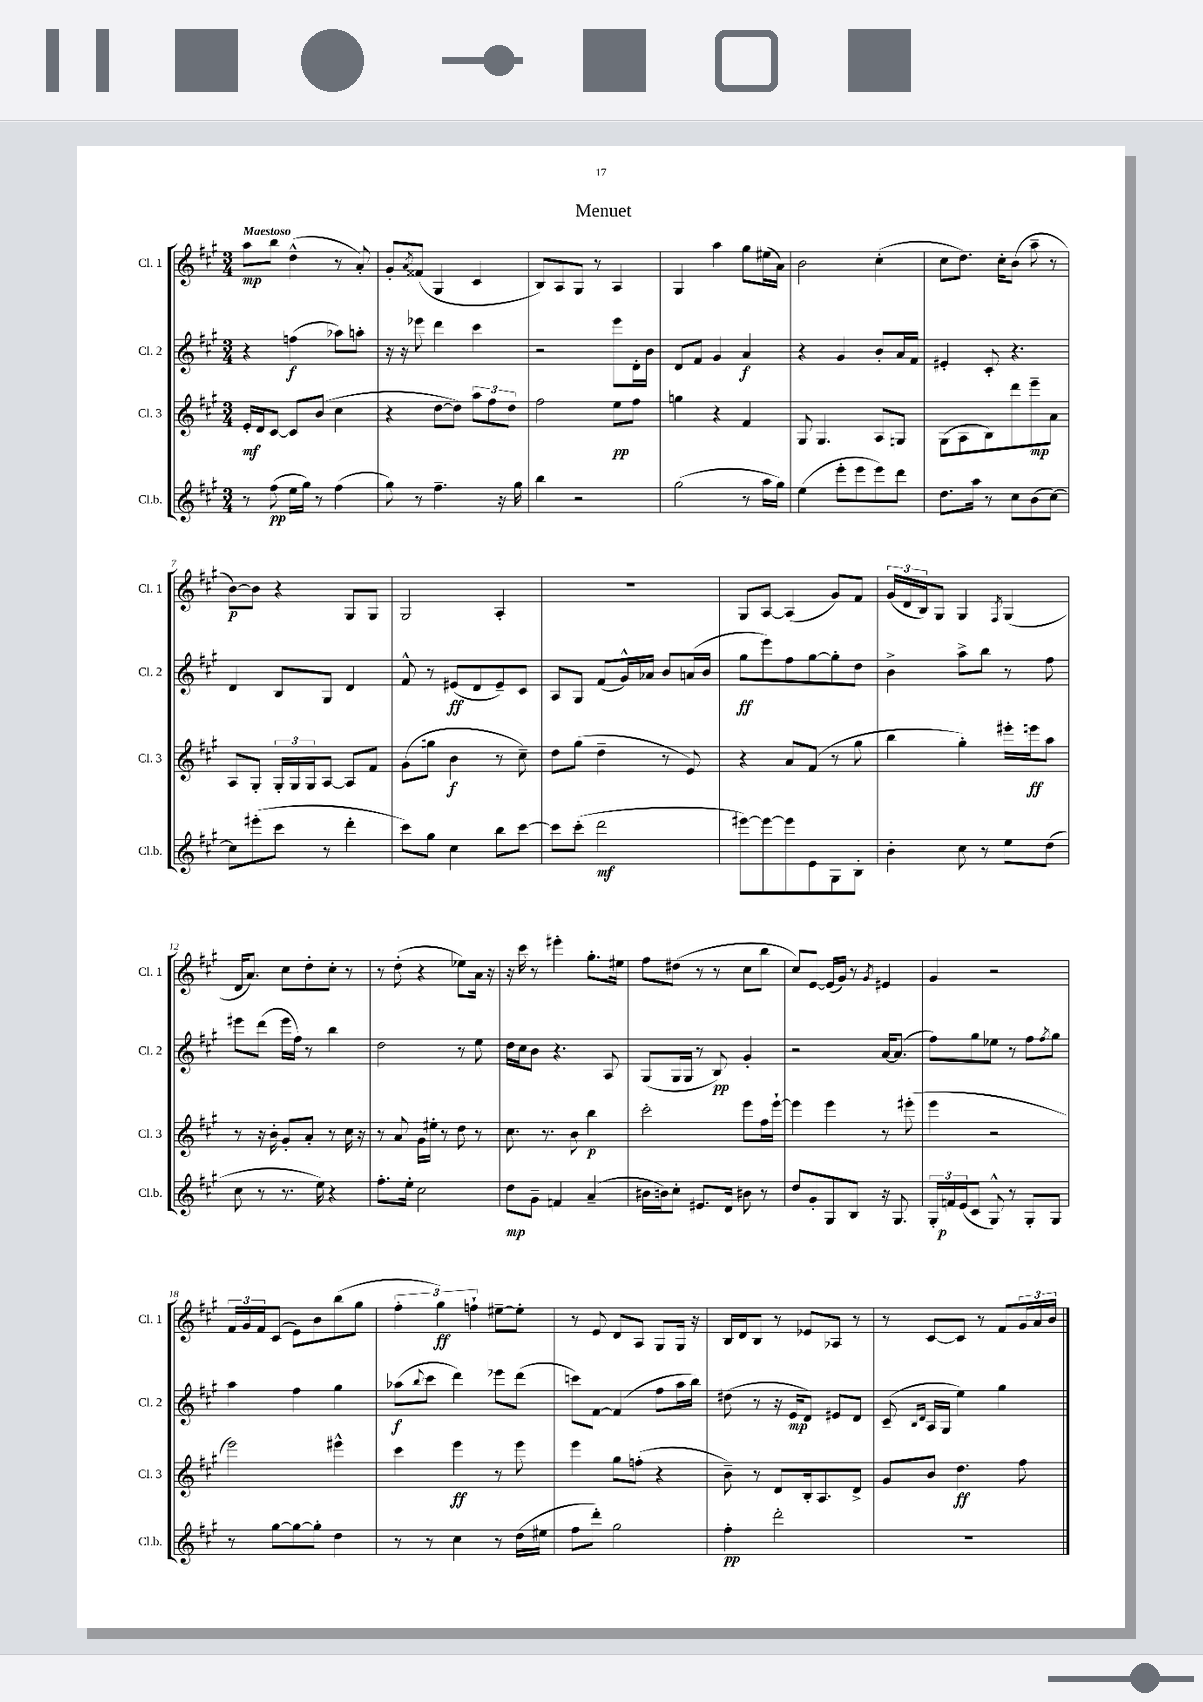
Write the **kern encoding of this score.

**kern	**kern	**kern	**kern
*staff4	*staff3	*staff2	*staff1
*clefG2	*clefG2	*clefG2	*clefG2
*k[f#c#g#]	*k[f#c#g#]	*k[f#c#g#]	*k[f#c#g#]
*M3/4	*M3/4	*M3/4	*M3/4
8r	16e'/LL	4r	8aa\L
.	16d/J	.	.
(8ff#\	[8c#/J	.	8bb\J
16ee\LL	8c#/]L	(4ff\	(4dd^^\
16gg#\JJ)	.	.	.
8r	(8b/J	.	.
(4ff#\	4cc#\	8aa-\L)	8r
.	.	8aa'\J	8a'/)
=	=	=	=
8gg#\)	4r	16r	8g#'/L
.	.	16r	.
.	.	.	8qa/
8r	.	8eee-\	(8f##/J
4.ff#~\	[8dd\L	4ddd\	4G#/
.	8dd\]J)	.	.
.	12aa\L	4ccc#\	4c#/
.	12ff#\	.	.
16r	.	.	.
.	12dd\J	.	.
16gg#\	.	.	.
=	=	=	=
4bb\	2ff#\	2r	8B/L)
.	.	.	8A/
2r	.	.	8G#/J
.	.	.	8r
.	8ee\L	8eee\L	4A/
.	8ff#\J	16d'\L	.
.	.	16b\JJ	.
=	=	=	=
(2gg#\	4gg\	8d/L	4G#/
.	.	8f#/J	.
.	4r	4g#/	4aa\
8r	4f#/	4a/	8gg#\L
16aa\LL	.	.	(16ee#\L
16gg#\JJ)	.	.	16a\JJ)
=	=	=	=
(4ee\	8G#/	4r	2b\
.	4.G#/	.	.
8eee'\L	.	4g#/	.
8eee\	.	.	.
8eee\)	8A/L	8b'/L	(4cc#'\
8ddd\J	8G/J	16a/L	.
.	.	16f#/JJ	.
=	=	=	=
8.dd\L	(8G#\L	4e#'/	8cc#\L
.	8A\	.	8.dd\J)
16aa\Jk	.	.	.
8r	8B\)	8c#'/	.
.	.	.	16cc#'\LK
8cc#\L	8ddd\	4.r	(8b\J
(8b\	8eee~\	.	8aa~\
[8cc#\J)	8a\J	.	8r
=	=	=	=
8cc#\]L	8A/L	4d/	[8b\L)
(8eee#'\	8G#'/J	.	8b\]J
8ccc#\J	24G#'/LL	8B/L	4r
.	24G#/	.	.
.	24G#/J	.	.
8r	[8A/J	8G#/J	.
4ddd'\	8A/]L	4d/	8G#/L
.	8f#/J	.	8G#/J
=	=	=	=
8ccc#\L)	(8g#\L	8f#^^/	2G#/
8gg#\J	8gg\J	8r	.
4cc#\	4b\	(8e#/L	.
.	.	8d/	.
8bb\L	8r	8e#~/)	4A'/
[8ccc#\J	8cc#~\)	8c#/J	.
=	=	=	=
8ccc#\]L	8dd\L	8A/L	2.r
(8ccc#'\J	(8gg#\J	8G#/J	.
2ddd\	4dd~\	(8f#/L	.
.	.	16g#^^/L)	.
.	.	16a-/JJ	.
.	8r	8b/L	.
.	8e/)	(16a/L	.
.	.	16b/JJ	.
=	=	=	=
[8eee#\L)	4r	8gg#\L	8G#/L
8eee#\_	.	8eee\)	[8A/J
8eee#\]	8a/L	8ff#\	(4A/]
8e\	(8f#/J	[8gg#\	.
8G#\	8r	8gg#'\]	8g#/L)
8B'\J	8gg#\	8dd\J	8f#/J
=	=	=	=
4b'\	4bb\	4b^\	(24g#/LL
.	.	.	24d/
.	.	.	24B/J)
.	.	.	8G#/J
8cc#\	4gg#'\)	8aa^\L	4G#/
8r	.	8bb\J	.
.	.	.	8qF#/
8ee\L	16eee#'\LL	8r	(4G#/
.	16eee\J	.	.
(8dd\J	8aa\J	8ff#\	.
=	=	=	=
8cc#\	8r	8eee#\L	16d/LK
.	.	.	8.a/J)
8r	16r	(8ddd\J	.
.	16b'\	.	.
8.r	8g#'/L	16eee#\LL	8cc#\L
.	.	16ff#\JJ)	.
.	8a'/J	8r	8dd'\
16ee\)	.	.	.
4r	8r	4bb\	8cc#'\J
.	16cc#\	.	8r
.	16r	.	.
=	=	=	=
8.ff#'\L	8r	2dd\	8r
.	8a/	.	(8dd'\
16ee'\Jk	.	.	.
2cc#\	16g#\LL	.	4r
.	16ee#'\JJ	.	.
.	8r	.	.
.	8dd\	8r	8ee-\L)
.	8r	8ee\	16a\Jk
.	.	.	16r
=	=	=	=
8dd\L	8.cc#\	16dd\LL	16r
.	.	16cc#\J	16ccc#\
8g#~\J	.	8b\J	8r
.	8.r	.	.
4f/	.	4.r	4eee#'\
.	8b\	.	.
(4a~/	4bb\	.	8.gg#'\L
.	.	8A/	.
.	.	.	16ee#\Jk
=	=	=	=
16b#\LL	2ccc#'\	(8G#/L	8ff#\L
16b\J)	.	.	.
8cc#'\J	.	16G#/L	(8dd#\J
.	.	16G#/JJ	.
8.e#/L	.	8r	8r
.	.	8B/)	8r
16d/Jk	.	.	.
8b#\	8eee\L	4g#'/	8cc#\L
8r	16ff#\L	.	8bb\J
.	[16eee`\JJ	.	.
=	=	=	=
8dd/L	4eee\]	2r	8cc#/L)
8g#'/	.	.	[8e/J
8G#/	4eee\	.	(16e/]LL
.	.	.	16g#/JJ)
8B/J	.	.	8r
.	.	.	8qg#/
16r	8r	[16a/LK	4e#/
8.G#/	.	(8.a/]J	.
.	(8eee#'\	.	.
=	=	=	=
24G#'/LL	4eee\	8ff#\L)	4g#/
24f/	.	.	.
(24e/J	.	.	.
8c#/J	.	8gg#\	.
8G#^^/)	2r	8ee-\J	2r
8r	.	8r	.
8G#'/L	.	8ff#\L	.
.	.	8qff#/	.
8G#/J	.	8gg#\J	.
=	=	=	=
8r	2eee\)	4aa\	24f#/LL
.	.	.	24g#/
.	.	.	24f#/J
[8gg#\L	.	.	(8c#/J
8gg#\_	.	4ff#\	8e\L)
8gg#'\]J	.	.	8b\
4dd\	4eee#^^\	4gg#\	(8bb\
.	.	.	8gg#\J
=	=	=	=
8r	4ccc#\	(8aa-\L	6ff#'\
.	.	8qqbb/	.
8r	.	8ccc#\J	.
.	.	.	6gg#\)
4cc#\	4eee\	4ddd\)	.
.	.	.	6ff`\
8r	8r	8eee-\L	[8ee#~\L
(16dd\LL	8eee\	(8ddd\J	8ee#'\]J
16ee#\JJ	.	.	.
=	=	=	=
8ff#\L	4eee\	8ccc\L)	8r
8ddd'\J)	.	[8f#\J	8e/
2gg#\	8gg#\L	(4f#/]	8d/L
.	(8ff'\J	.	8A/J
.	4r	8ff#\L	8G#/L
.	.	16aa\L	16G#/Jk
.	.	16bb\JJ)	16r
=	=	=	=
4ff#'\	8b~\)	(8dd#\	16B/LL
.	.	.	16d/J
.	8r	8r	8B/J
2ddd'\	8d/L	16r	8r
.	.	16e/LK	.
.	16B'/k	8d/J)	8e-/L
.	8.A/	.	.
.	.	8e#/L	8A-/J
.	8d^/J	8d/J	8r
=	=	=	=
2.r	8g#/L	(8c#~/	8r
.	.	16qqB/LL	.
.	.	16qqd/JJ	.
.	8b/J	16A/LL	[8c#/L
.	.	16G#/JJ	.
.	4.dd\	4ee\)	8c#/]J
.	.	.	8r
.	.	4gg#\	8f#/L
.	8ff#\	.	24g#/L
.	.	.	24a/
.	.	.	24b/JJ
==	==	==	==
*-	*-	*-	*-
